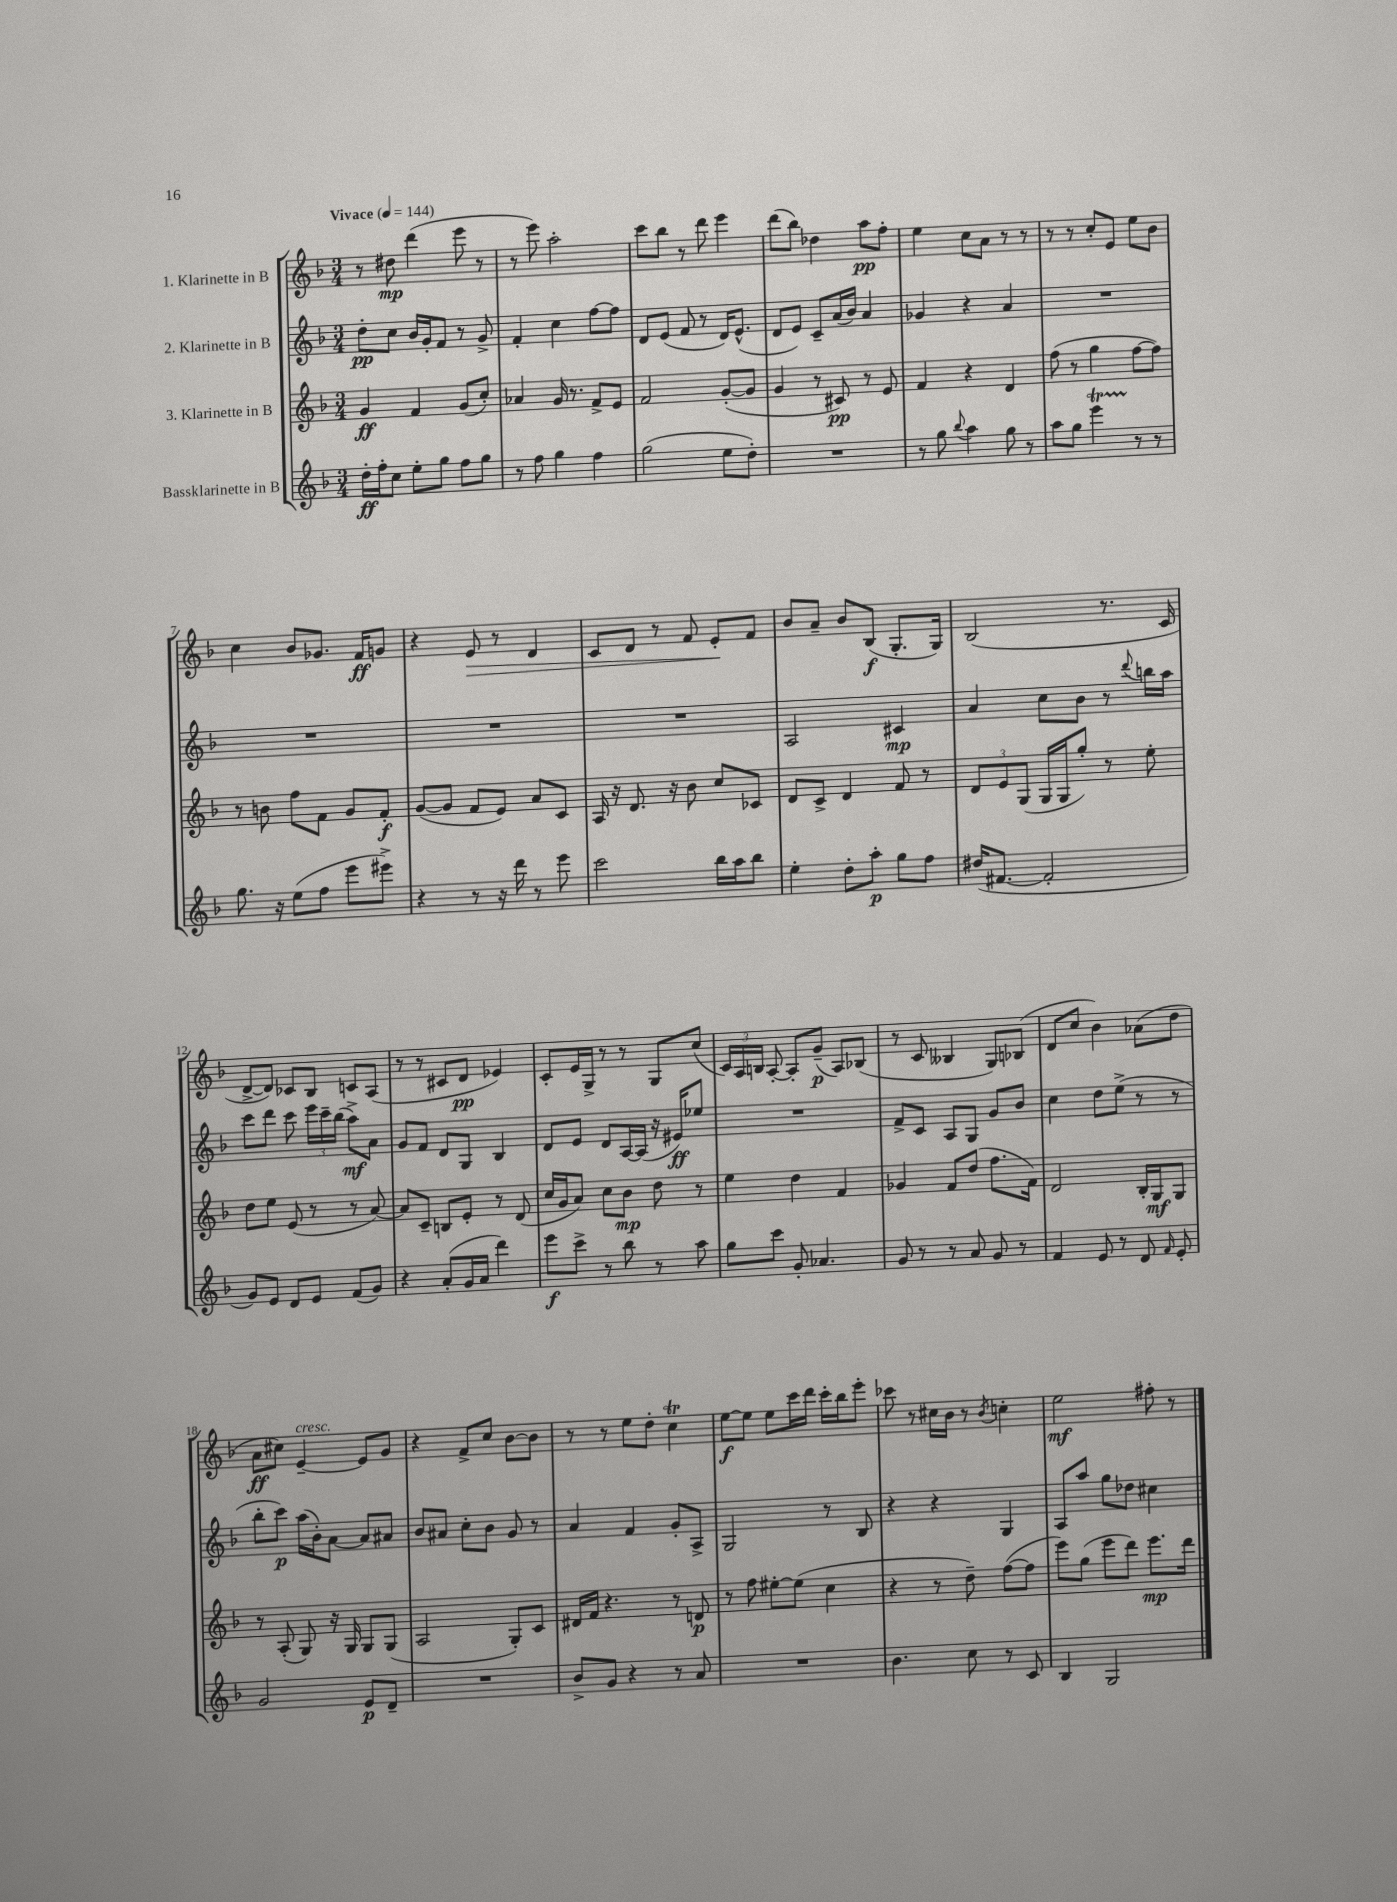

**kern	**kern	**kern	**kern
*staff4	*staff3	*staff2	*staff1
*clefG2	*clefG2	*clefG2	*clefG2
*k[b-]	*k[b-]	*k[b-]	*k[b-]
*M3/4	*M3/4	*M3/4	*M3/4
*MM144	*MM144	*MM144	*MM144
16dd'\LL	4g/	8dd'\L	8r
16ff'\J	.	.	.
8cc\J	.	8cc\J	8dd#\
8ee'\L	4f/	16b-/LL	(4ddd\
.	.	16g'/J	.
8gg\J	.	8f/J	.
8ff\L	(8g/L	8r	8eee\
8gg\J	8cc'/J)	8g^/	8r
=	=	=	=
8r	4a-/	4f'/	8r
8ff\	.	.	8eee\)
4gg\	16g/	4cc\	2aa'\
.	8.r	.	.
4ff\	8f^/L	[8ff\L	.
.	8e/J	8ff\]J	.
=	=	=	=
(2gg\	2f/	8d/L	8ccc\L
.	.	(8e/J	8bb-\J
.	.	8f/	8r
.	.	8r	8ddd\
8ee\L	([8g'/L	16d/LK)	4eee\
.	.	(8.e^^/J	.
8dd'\J)	8g/]J	.	.
=	=	=	=
2.r	4g/	8d/L	(8ddd\L
.	.	8e/J)	8bb-\J)
.	8r	8c~/L	4dd-\
.	8c#/)	(16a/L	.
.	.	16b-/JJ)	.
.	8r	4a/	8aa\L
.	8e/	.	8ff'\J
=	=	=	=
8r	4f/	4g-/	4ee\
8gg\	.	.	.
8qqbb-/	.	.	.
4aa\	4r	4r	8cc\L
.	.	.	8a\J
8gg\	4d/	4a/	8r
8r	.	.	8r
=	=	=	=
8aa\L	(8ff\	2.r	8r
8gg\J	8r	.	8r
4eee\	4gg\	.	8cc'/L
.	.	.	8e/J
8r	[8ff\L	.	8ee\L
8r	8ff\]J)	.	8b-\J
=	=	=	=
8.gg\	8r	2.r	4cc\
.	8b\	.	.
16r	.	.	.
(8ee\L	8ff\L	.	8b-/L
8ff\J	8f\J	.	8.g-/J
8eee\L	8g/L	.	.
.	.	.	16f/LK
8eee#^\J)	8f'/J	.	8g/J
=	=	=	=
4r	([8g/L	2.r	4r
.	8g/]J	.	.
8r	8f/L	.	8e/
16r	8e/J)	.	8r
16ddd\	.	.	.
8r	8a/L	.	4d/
8eee\	8c/J	.	.
=	=	=	=
2ccc\	16A/	2.r	8c/L
.	16r	.	.
.	8.d/	.	8d/J
.	.	.	8r
.	16r	.	.
.	8b-\	.	8f/
16bb-\LL	8cc/L	.	8e'/L
16aa\J	.	.	.
8bb-\J	8c-/J	.	8f/J
=	=	=	=
4ee'\	8d/L	2A/	8b-/L
.	8c^/J	.	8a~/J
8dd'\L	4d/	.	8b-/L
8aa'\J	.	.	(8B-/J
8gg\L	8f/	4c#/	8.G'/L
8ff\J	8r	.	.
.	.	.	16G/Jk)
=	=	=	=
(16dd#/LK	12d/L	4a/	(2B-/
[8.f#/J	.	.	.
.	12e/	.	.
.	(12G/J	.	.
2f#'/]	16G/LL	8cc\L	.
.	16G/J	.	.
.	8gg'/J)	8b-\J	.
.	8r	8r	8.r
.	.	8qqddd/	.
.	8ee'\	16bb\LL	.
.	.	16aa\JJ	16c/
=	=	=	=
8g/L)	8dd\L	8ccc\L	[8d^/L
8e/J	8ee\J	8ddd\J	8d/]J)
8d/L	(8e/	8ccc\	8c-/L
8e/J	8r	24eee\LL	8B-/J
.	.	24ccc~\	.
.	.	(24bb-\JJ	.
(8f/L	8r	8aa^\L)	8c/L
8g/J)	[8a/)	8a\J	(8A/J
=	=	=	=
4r	8a/]L	8g/L	8r
.	8c~/J	8f/J	8r
(8a'/L	8B/L	8d/L	8c#/L
16g/L	8e'/J	8G/J	8d/J
16a/JJ	.	.	.
4ddd\)	8r	4B-/	4e-/)
.	(8d/	.	.
=	=	=	=
8eee\L	16cc/LL	8d/L	8c'/L
.	16g/J	.	.
8ccc^\J	8a/J)	8e/J	16e/L
.	.	.	16G^/JJ
8r	8cc\L	8d/L	8r
8bb-\	8b-\J	[16A/L	8r
.	.	(16A/]JJ	.
8r	8dd\	16r	8G/L
.	.	16e#/LK)	.
8aa\	8r	8ee-/J	(8cc/J
=	=	=	=
8gg\L	4ee\	2.r	24c/LL)
.	.	.	24A/
.	.	.	24B/JJ
8ccc\J	.	.	[8A'/
8g'/	4dd\	.	8A'/]L
4.a-/	.	.	(8g~/J
.	4f/	.	8A/L)
.	.	.	(8B-/J
=	=	=	=
8g/	4g-/	8f^/L	8r
8r	.	8c/J	8c/
8r	8f/L	8A/L	4B--/
8a/	(8dd/J	8G/J	.
8g/	8.ff\L	8g/L	8G/L)
8r	.	8b-/J	(8B-/J
.	16f\Jk)	.	.
=	=	=	=
4f/	2d/	4cc\	8d/L
.	.	.	8cc/J
8e/	.	8dd\L	4b-\)
8r	.	(8ee^\J	.
8d/	16B-'/LL	8r	(8a-\L
.	16G/J	.	.
16qqf/	.	.	.
8e'/	8G/J	8r	8dd\J
=	=	=	=
2g/	8r	8bb-'\L	8a\L
.	(8A'/	8ccc\J)	8cc#\J)
.	8G/)	(16aa\LL	[4e~/
.	.	16b-'\J)	.
.	16r	[8a\J	.
.	16G/	.	.
8e/L	8G/L	8a/]L	8e/]L
8d~/J	(8G/J	8a#/J	8g/J
=	=	=	=
2.r	2A/	8b-/L	4r
.	.	8a#/J	.
.	.	8cc'\L	8f^/L
.	.	8b-\J	8cc/J
.	8G'/L)	8g/	[8b-\L
.	8c/J	8r	8b-\]J
=	=	=	=
8b-^/L	16d#/LL	4a/	8r
.	16f/JJ	.	.
8g/J	4.r	.	8r
4r	.	4f/	8ee\L
.	.	.	8dd'\J
8r	8r	8g'/L	4cc\
8a/	8d/	8A^/J	.
=	=	=	=
2.r	8r	2G/	[8ee\L
.	8ff\	.	8ee\]J
.	[8ee#'\L	.	8ee\L
.	(8ee#\]J	.	16ccc\L
.	.	.	16ddd\JJ
.	4cc\	8r	16ccc'\LL
.	.	.	16bb-\J
.	.	8B-/	8eee'\J
=	=	=	=
4.b-\	4r	4r	8ccc-\
.	.	.	8r
.	8r	4r	16cc#\LL
.	.	.	16b-\JJ
8cc\	8dd~\)	.	8r
.	.	.	8qb-/
8r	([8ff\L	4G/	4cc'\
8c/	8ff\]J	.	.
=	=	=	=
4B-/	8eee\L)	8A/L	2ee\
.	(8gg\J	8aa/J	.
2G/	8eee\L	8gg\L	.
.	8ddd\J)	8dd-\J	.
.	8.eee\L	4cc#\	8ff#'\
.	.	.	8r
.	16ddd\Jk	.	.
==	==	==	==
*-	*-	*-	*-
